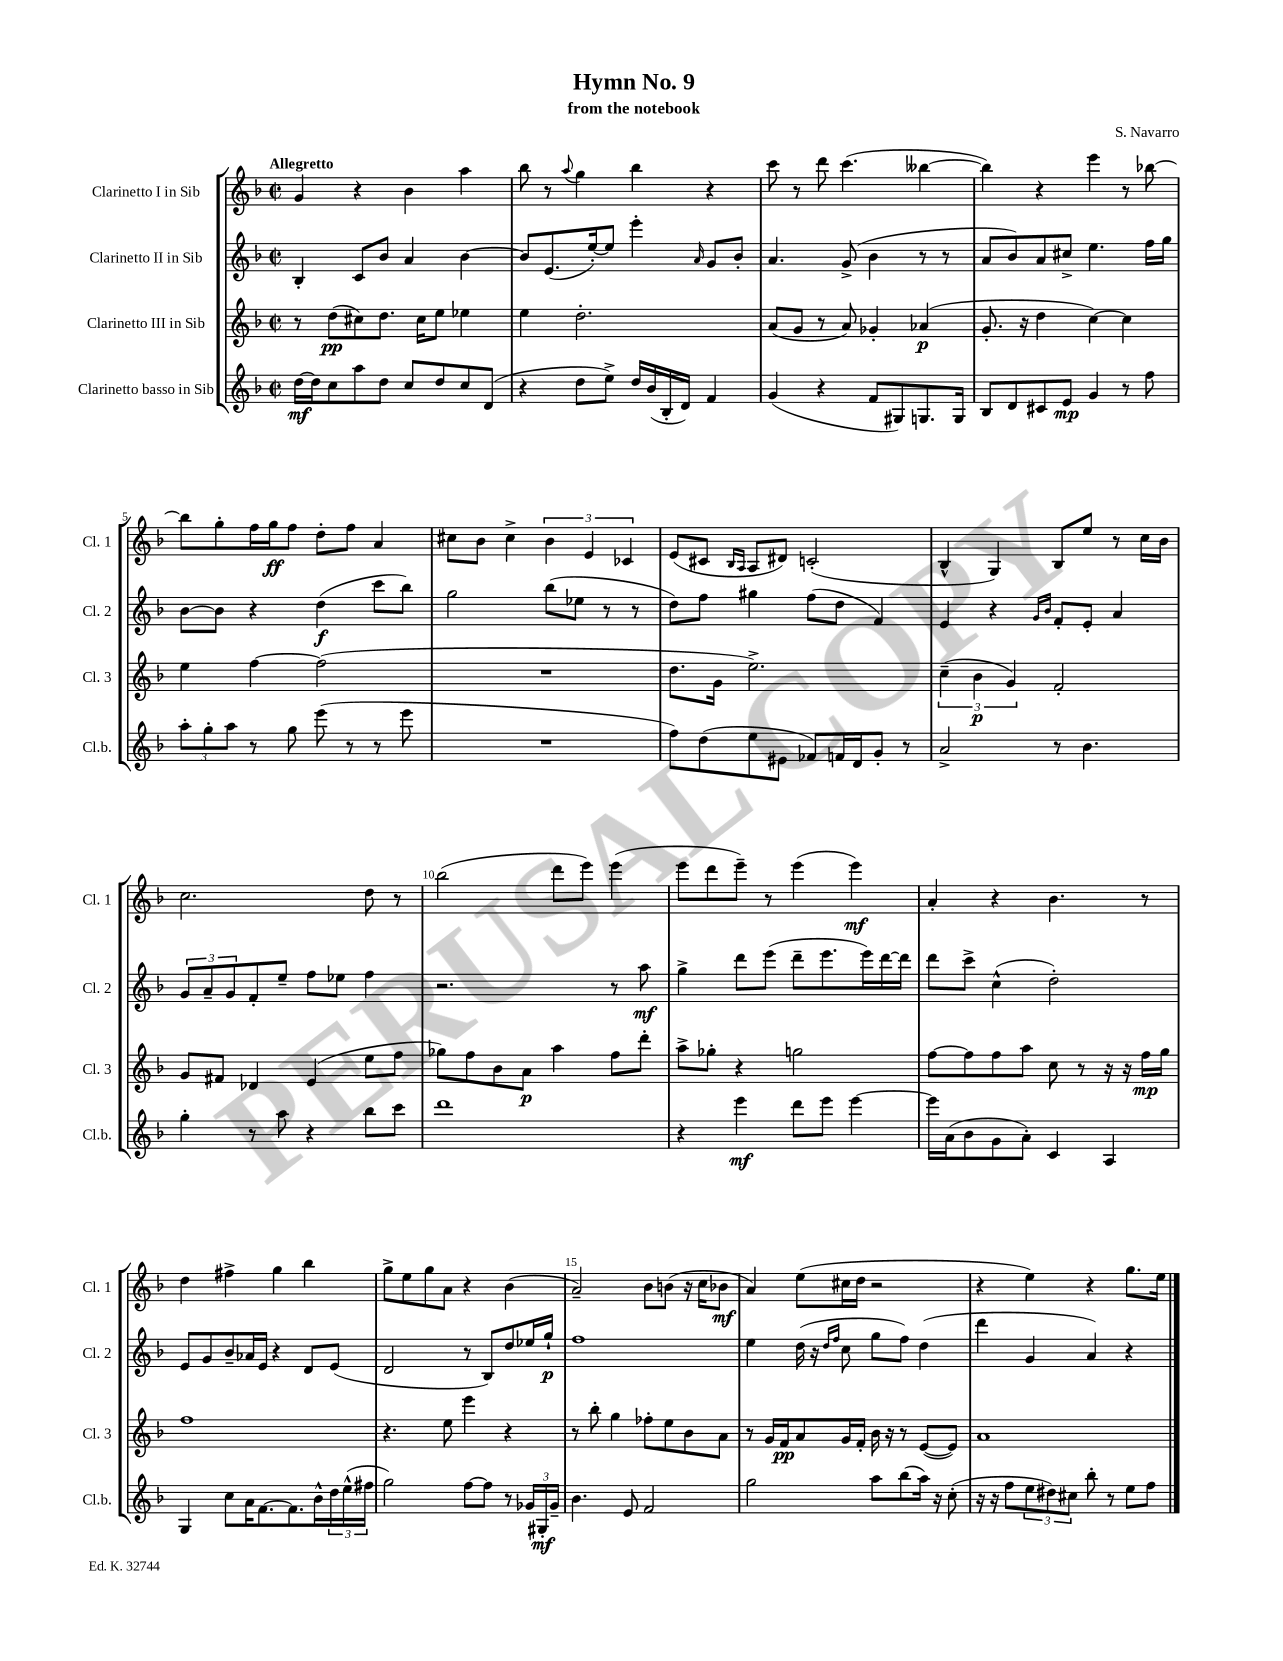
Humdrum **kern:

**kern	**kern	**kern	**kern
*staff4	*staff3	*staff2	*staff1
*clefG2	*clefG2	*clefG2	*clefG2
*k[b-]	*k[b-]	*k[b-]	*k[b-]
*M2/2	*M2/2	*M2/2	*M2/2
*met(c|)	*met(c|)	*met(c|)	*met(c|)
[16dd	8r	4B-'	4g
16dd]	.	.	.
8cc	(8dd	.	.
8aa	8cc#)	8c	4r
8dd	8.dd	8b-	.
8cc	.	4a	4b-
.	16cc#	.	.
8dd	8ee	.	.
8cc	4ee-	[4b-	4aa
(8d	.	.	.
=	=	=	=
4r	4ee	8b-]	8bb-
.	.	(8.e	8r
.	.	.	8qqaa
8dd	2.dd'	.	4gg
.	.	[16ee')	.
8ee^)	.	8ee]	.
16dd	.	4eee'	4bb-
(16b-	.	.	.
16B-'	.	.	.
16d)	.	.	.
.	.	16qqa	.
4f	.	8g	4r
.	.	8b-'	.
=	=	=	=
(4g	(8a	4.a	8ccc
.	8g	.	8r
4r	8r	.	8ddd
.	8a)	(8g^	(4.ccc
8f	4g-'	4b-	.
8G#)	.	.	.
8.G	(4a-	8r	[4bb--
.	.	8r	.
16G	.	.	.
=	=	=	=
8B-	8.g'	8a	4bb--])
8d	.	8b-)	.
.	16r	.	.
8c#	4dd	8a	4r
8e	.	8cc#^	.
4g	[4cc)	4.ee	4eee
8r	4cc]	.	8r
8ff	.	16ff	[8bb-
.	.	16gg	.
=	=	=	=
12aa'	4ee	[8b-	8bb-]
12gg'	.	.	.
.	.	8b-]	8gg'
12aa	.	.	.
8r	[4ff	4r	16ff
.	.	.	16gg
8gg	.	.	8ff
(8eee	(2ff]	(4dd	8dd'
8r	.	.	8ff
8r	.	8ccc	4a
8eee	.	8bb-)	.
=	=	=	=
1r	1r	2gg	8cc#
.	.	.	8b-
.	.	.	4cc#^
.	.	(8bb-	6b-
.	.	8ee-	.
.	.	.	6e
.	.	8r	.
.	.	.	6c-
.	.	8r	.
=	=	=	=
8ff)	8.dd	8dd)	(8e
(8dd	.	8ff	8c#
.	16g	.	.
.	.	.	16qqB-
.	.	.	16qqA
8ee	2.ee^)	4gg#	8A
8e#	.	.	8d#)
8f-)	.	(8ff	(2c'
16f	.	8dd	.
16d	.	.	.
8g'	.	4f)	.
8r	.	.	.
=	=	=	=
2a^	(6cc~	4e	4B-^^
.	6b-	.	.
.	.	4r	4G)
.	6g)	.	.
.	.	16qqg	.
.	.	16qqb-	.
8r	2f'	8f'	8B-
4.b-	.	8e'	8ee
.	.	4a	8r
.	.	.	16cc
.	.	.	16b-
=	=	=	=
4gg'	8g	12g	2.cc
.	.	12a~	.
.	8f#	.	.
.	.	12g	.
8r	4d-	8f'	.
8aa	.	8ee~	.
4r	(4e	8ff	.
.	.	8ee-	.
8bb-	8ee	4ff	8dd
8ccc	8ff	.	8r
=	=	=	=
1ddd	8gg-)	2.r	(2bb-
.	8ff	.	.
.	8b-	.	.
.	8a	.	.
.	4aa	.	8ddd
.	.	.	8eee)
.	8ff	8r	(4eee
.	8ddd'	8aa	.
=	=	=	=
4r	8aa^	4gg^	8eee
.	8gg-'	.	8ddd
4eee	4r	8ddd	8eee~)
.	.	(8eee	8r
8ddd	2gg	8ddd~	(4eee
8eee	.	8.eee	.
[4eee	.	.	4eee)
.	.	16eee)	.
.	.	[16ddd	.
.	.	16ddd]	.
=	=	=	=
16eee]	[8ff	8ddd	4a'
(16a	.	.	.
8b-	8ff]	8ccc^	.
8g	8ff	(4cc^^	4r
8a')	8aa	.	.
4c	8cc	2dd')	4.b-
.	8r	.	.
4A	16r	.	.
.	16r	.	.
.	16ff	.	8r
.	16gg	.	.
=	=	=	=
4G	1ff	8e	4dd
.	.	8g	.
8cc	.	8b-~	4ff#^
16a	.	16a-	.
[8.f	.	16e	.
.	.	4r	4gg
8.f]	.	.	.
.	.	8d	4bb-
16b-^^	.	.	.
24dd	.	(8e	.
(24ee^^	.	.	.
24ff#	.	.	.
=	=	=	=
2gg)	4.r	2d	8gg^
.	.	.	8ee
.	.	.	8gg
.	8ee	.	8a
[8ff	4eee	8r	4r
8ff]	.	8B-)	.
8r	4r	8dd	(4b-
24g-	.	16ee-	.
24G#'	.	.	.
.	.	16gg`	.
24g-~	.	.	.
=	=	=	=
4.b-	8r	1ff	2a~)
.	8bb-'	.	.
.	4gg	.	.
8e	.	.	.
2f	8ff-'	.	8b-
.	8ee	.	(8b
.	8b-	.	16r
.	.	.	16cc
.	8a	.	8b-
=	=	=	=
2gg	8r	4ee	4a)
.	16g	.	.
.	16f	.	.
.	8a	(16dd	(8ee
.	.	16r	.
.	.	16qqdd	.
.	.	16qqff	.
.	16g	8cc	16cc#
.	16f'	.	16dd
8aa	16b-	8gg	2r
.	16r	.	.
(8bb-	8r	8ff)	.
16aa)	([8e	(4dd	.
16r	.	.	.
(8cc'	8e])	.	.
=	=	=	=
16r	1a	4ddd	4r
16r	.	.	.
8ff	.	.	.
12ee	.	4g	4ee)
12dd#)	.	.	.
12cc#	.	.	.
8bb-'	.	4a)	4r
8r	.	.	.
8ee	.	4r	8.gg
8ff	.	.	.
.	.	.	16ee
==	==	==	==
*-	*-	*-	*-
